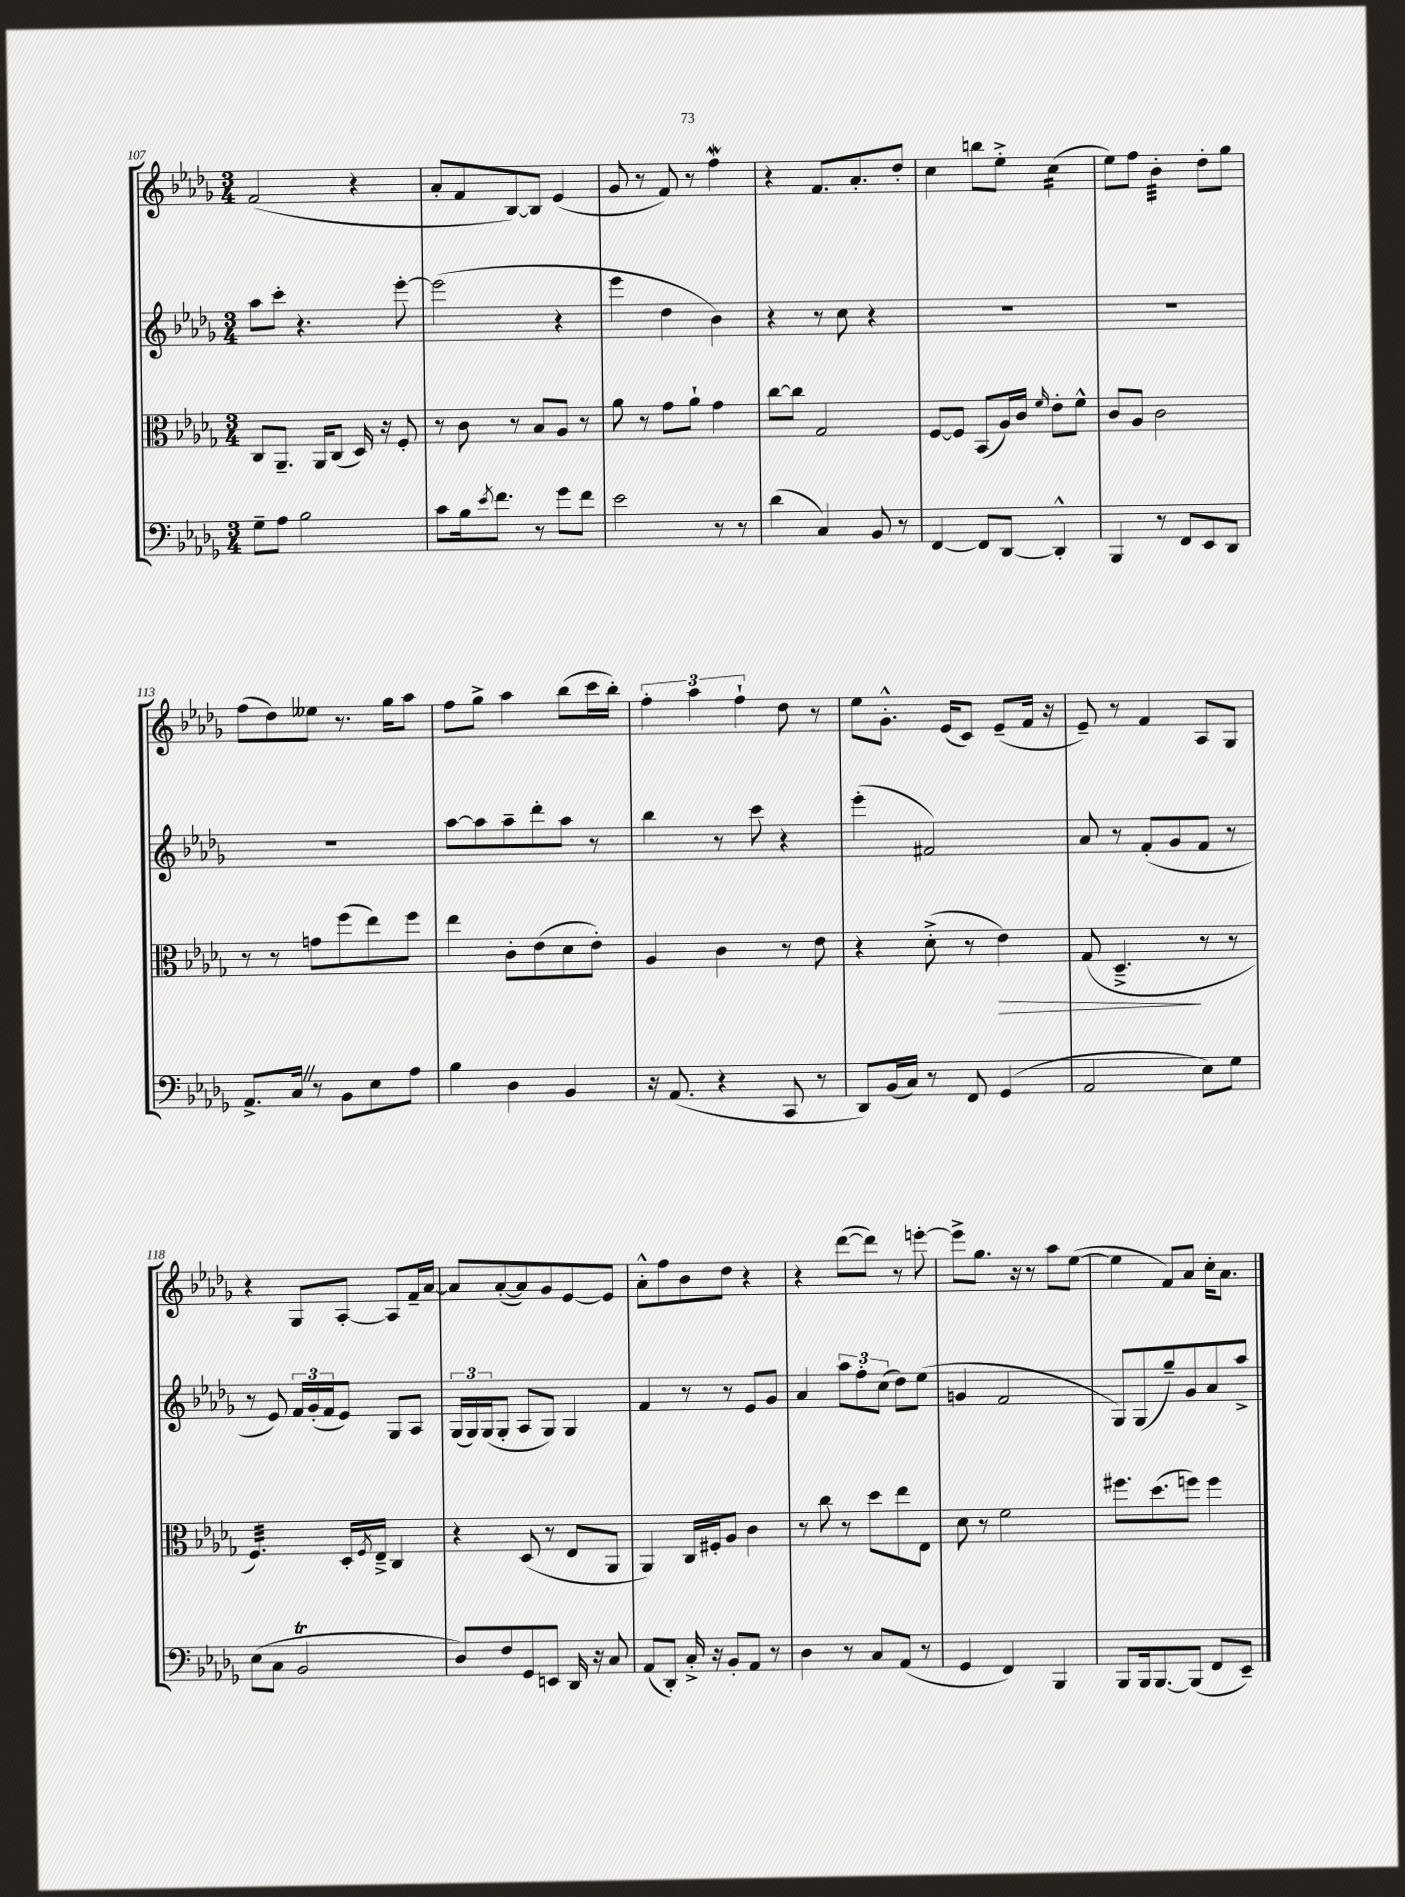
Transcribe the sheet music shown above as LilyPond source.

<<
\new StaffGroup <<
\new Staff = "s0" {
    \clef treble \key des \major \numericTimeSignature \time 3/4
    f'2( r4 |
    aes'8-. f'8 bes8~) bes8 ees'4( |
    ges'8 r8 f'8) r8 f''4\mordent |
    r4 f'8. aes'8.-. des''8-. |
    c''4 b''8 ees''8-.-> c''4:16( |
    ees''8) f''8 bes'4:32-. des''8-. ges''8 |
    f''8( des''8) eeses''8 r8. ges''16 aes''8 |
    f''8 ges''8-> aes''4 bes''8( c'''16 bes''16-.) |
    \tuplet 3/2 { f''4-. aes''4 f''4-! } des''8 r8 |
    ees''8 ges'8.-.-^ ees'16( c'8) ees'8--( f'16 r16 |
    ees'8--) r8 f'4 aes8 ges8 |
    r4 ges8 aes8~-. aes8 f'16-- aes'16~ |
    aes'8 aes'8~-.( aes'8) ges'8 ees'8~ ees'8 |
    aes'8-.-^ f''8 bes'8 des''8 r4 |
    r4 des'''8~( des'''8) r8 e'''8~-. |
    e'''8-> ges''8. r16 r8 aes''8 ees''8~( |
    ees''4 f'8) aes'8 c''16-. aes'8. \bar "|." |
}
\new Staff = "s1" {
    \clef treble \key des \major \numericTimeSignature \time 3/4
    aes''8 c'''8-. r4. ees'''8~-. |
    ees'''2( r4 |
    ees'''4 des''4 bes'4) |
    r4 r8 c''8 r4 |
    R2. |
    R2. |
    R2. |
    aes''8~ aes''8 aes''8-- des'''8-. aes''8 r8 |
    bes''4 r8 c'''8 r4 |
    ees'''4-.( fis'2) |
    aes'8 r8 f'8-.( ges'8 f'8 r8 |
    r8 ees'8) \tuplet 3/2 { f'16 ges'16-.( f'16 } ees'8) ges8 aes8 |
    \tuplet 3/2 { ges16( ges16) ges16( } ges8-. aes8 ges8) ges4 |
    f'4 r8 r8 ees'8 ges'8 |
    aes'4 \tuplet 3/2 { aes''8 f''8-. c''8( } des''8) ees''8( |
    g'4 f'2 |
    ges8) ges8( ges''8--) ges'8 aes'8 aes''8-> \bar "|." |
}
\new Staff = "s2" {
    \clef alto \key des \major \numericTimeSignature \time 3/4
    c8 aes,8.-- aes,16 c8( des16) r16 f8-. |
    r8 c'8 r8 bes8 aes8 r8 |
    aes'8 r8 ges'8 aes'8-! ges'4 |
    c''8~ c''8 ges2 |
    f8~ f8 bes,8( aes16) c'16 \grace { f'16 } ees'8-. f'8-^ |
    c'8 aes8 c'2 |
    r8 r8 g'8 f''8( ees''8) f''8 |
    ees''4 c'8-. ees'8( des'8 ees'8-.) |
    aes4 c'4 r8 ees'8 |
    r4 des'8-.->( r8 ees'4\>) |
    ges8( des4.--->\! r8 r8 |
    f4.:32) des16-. \acciaccatura { f8 } ees16---> c4 |
    r4 des8( r8 ees8 aes,8 |
    aes,4) c16 fis16-. aes8 c'4 |
    r8 c''8 r8 des''8 ees''8 ees8 |
    des'8 r8 f'2 |
    fis''8. des''8.( f''8) f''4 \bar "|." |
}
\new Staff = "s3" {
    \clef bass \key des \major \numericTimeSignature \time 3/4
    ges8-- aes8 bes2 |
    c'8 bes16 \acciaccatura { ees'8 } f'8. r8 ges'8 f'8 |
    ees'2 r8 r8 |
    des'4( c4) bes,8 r8 |
    f,4~ f,8 des,8~ des,4-.-^ |
    bes,,4 r8 f,8 ees,8 des,8 |
    aes,8.-> c16 \once \override BreathingSign.text = \markup { \musicglyph "scripts.caesura.straight" } \breathe r8 bes,8 ees8 aes8 |
    bes4 des4 bes,4 |
    r16 aes,8.( r4 c,8 r8 |
    des,8) bes,16( c16) r8 f,8 ges,4( |
    aes,2 ees8) ges8 |
    ees8( c8 bes,2\trill |
    des8) f8 ges,8 e,8 des,16 r16 c8 |
    aes,8( des,8-.) c16-.-> r16 bes,8-. aes,8 r8 |
    des4 r8 c8 aes,8( r8 |
    ges,4 f,4) bes,,4 |
    bes,,8 bes,,16 bes,,8.~ bes,,8( f,8 ees,8--) \bar "|." |
}
>>
>>
\layout { \context { \Score currentBarNumber = #107 } }
